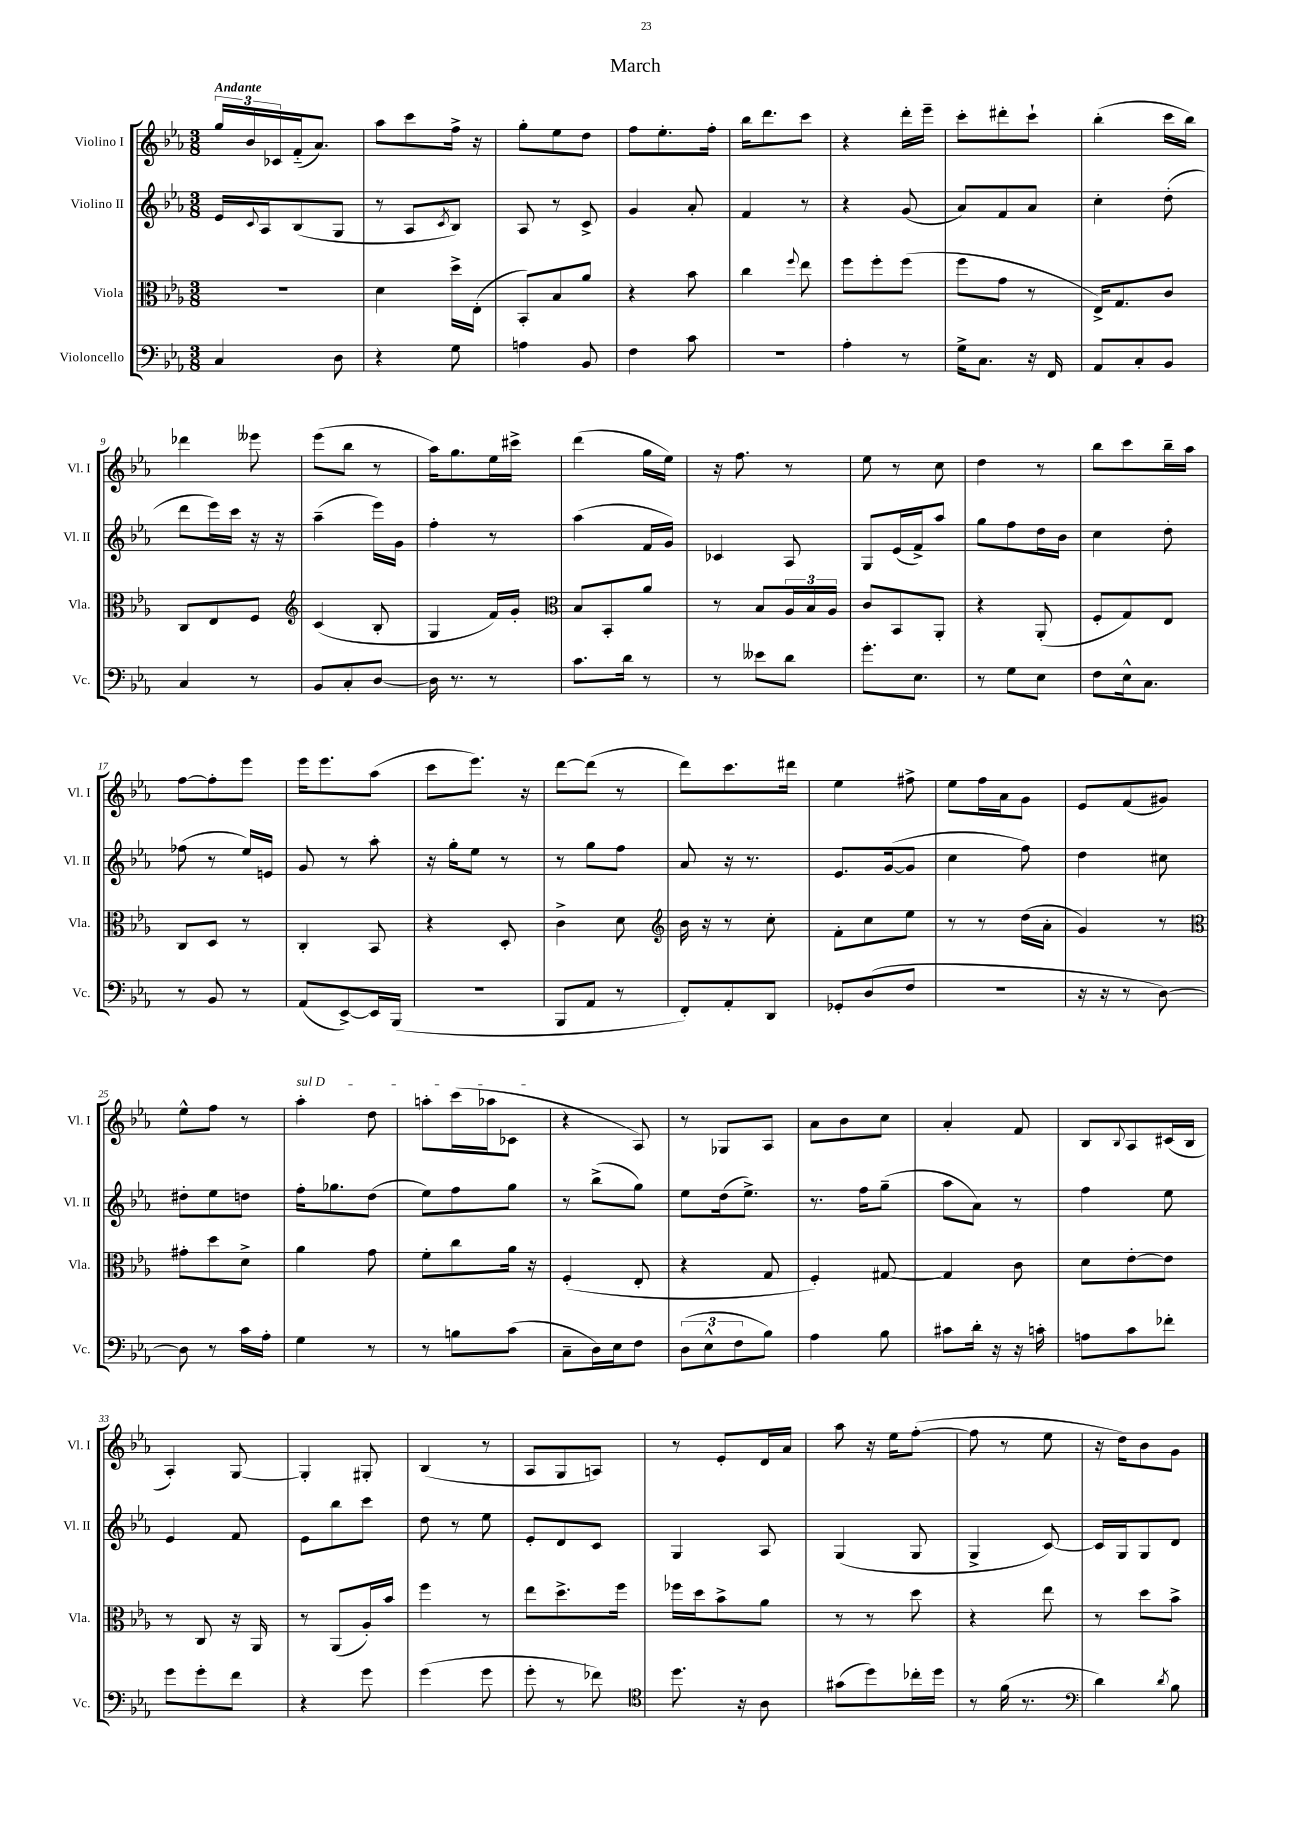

**kern	**kern	**kern	**kern
*part4	*part3	*part2	*part1
*staff4	*staff3	*staff2	*staff1
*I"Violoncello	*I"Viola	*I"Violino II	*I"Violino I
*I'Vc.	*I'Vla.	*I'Vl. II	*I'Vl. I
*clefF4	*clefC3	*clefG2	*clefG2
*k[b-e-a-]	*k[b-e-a-]	*k[b-e-a-]	*k[b-e-a-]
*M3/8	*M3/8	*M3/8	*M3/8
=1	=1	=1	=1
!	!	!	!LO:TX:a:B:t=Andante
4C/	4.r	16e-/LL	24gg/LL
.	.	.	24b-/
.	.	8qqc/	.
.	.	16A-/J	.
.	.	.	24c-X/
.	.	(8B-/	(16f/J
.	.	.	8.a-/J)
8D\	.	8G/J	.
=2	=2	=2	=2
4r	4d\	8r	8aa-\L
.	.	8A-/L	8ccc\
.	.	8qc/	.
8G\	16dd^\LL	8B-/J)	16ff^\Jk
.	(16E-'\JJ	.	16r
=3	=3	=3	=3
4An\	8BB-'/L)	8A-/	8gg'\L
.	8B-/	8r	8ee-\
8BB-/	8a-/J	8c^/	8dd\J
=4	=4	=4	=4
4F\	4r	4g/	8ff\L
.	.	.	8.ee-'\
8c\	8b-\	8a-'/	.
.	.	.	16ff'\Jk
=5	=5	=5	=5
4.r	4cc\	4f/	16bb-\KL
.	.	.	8.ddd\
.	8qqff/	.	.
.	8ee-\	8r	8ccc\J
=6	=6	=6	=6
4A-'\	8ff\L	4r	4r
.	8ff'\	.	.
8r	(8ff\J	(8g/	16ddd'\LL
.	.	.	16eee-~\JJ
=7	=7	=7	=7
16G^\KL	8ff\L	8a-/L)	8ccc'\L
8.C\J	.	.	.
.	8g\J	8f/	8ddd#X'\
16r	8r	8a-/J	8ccc`\J
16FF/	.	.	.
=8	=8	=8	=8
8AA-/L	16E-^/KL)	4cc'\	(4bb-'\
.	8.G/	.	.
8C'/	.	.	.
8BB-/J	8c/J	(8dd'\	16ccc\LL
.	.	.	16bb-\JJ)
!!LO:LB:g=z
=9	=9	=9	=9
4C/	8C/L	8ddd\L	4ddd-X\
.	8E-/	16eee-\L)	.
.	.	16ccc\JJ	.
8r	8F/J	16r	8eee--X\
.	.	16r	.
=10	=10	=10	=10
*	*clefG2	*	*
8BB-/L	(4c/	(4aa-~\	(8eee-\L
8C'/	.	.	8bb-\J
[8D/J	8B-'/	16eee-\LL)	8r
.	.	16g\JJ	.
=11	=11	=11	=11
16D\]	4G/	4ff'\	16aa-\KL)
8.r	.	.	8.gg\
8r	16f/LL)	8r	16ee-\L
.	16g'/JJ	.	16ccc#X^\JJ
=12	=12	=12	=12
*	*clefC3	*	*
8.c\L	8B-/L	(4aa-\	(4ddd\
.	8BB-'/	.	.
16d\Jk	.	.	.
8r	8a-/J	16f/LL	16gg\LL
.	.	16g/JJ)	16ee-\JJ)
=13	=13	=13	=13
8r	8r	4c-X/	16r
.	.	.	8.ff\
8e--X\L	8B-/L	.	.
8d\J	24A-/L	8A-/	8r
.	24B-/	.	.
.	24A-/JJ	.	.
=14	=14	=14	=14
8.g'\L	8c/L	8G/L	8ee-\
.	8BB-/	(16e-/L	8r
8.E-\J	.	16f^/J)	.
.	8AA-'/J	8aa-/J	8cc\
=15	=15	=15	=15
8r	4r	8gg\L	4dd\
8G\L	.	8ff\	.
8E-\J	(8AA-'/	16dd\L	8r
.	.	16b-\JJ	.
=16	=16	=16	=16
8F\L	8F'/L	4cc\	8bb-\L
16E-^^\k	8G/)	.	8ccc\
8.C\J	.	.	.
.	8E-/J	8dd'\	16bb-~\L
.	.	.	16aa-\JJ
!!LO:LB:g=z
=17	=17	=17	=17
8r	8C/L	(8ff-X\	[8ff\L
8BB-/	8D/J	8r	8ff'\]
8r	8r	16ee-/LL)	8eee-\J
.	.	16en/JJ	.
=18	=18	=18	=18
(8AA-/L	4C'/	8g/	16eee-\KL
.	.	.	8.eee-\
[8EE-^/)	.	8r	.
16EE-/L]	8BB-/	8aa-'\	(8aa-\J
(16BBB-/JJ	.	.	.
=19	=19	=19	=19
4.r	4r	16r	8ccc\L
.	.	16gg'\KL	.
.	.	8ee-\J	8.eee-\J)
.	8D'/	8r	.
.	.	.	16r
=20	=20	=20	=20
8BBB-/L	4c^\	8r	[8ddd\L
8AA-/J	.	8gg\L	(8ddd\J]
8r	8d\	8ff\J	8r
=21	=21	=21	=21
*	*clefG2	*	*
8FF'/L)	16b-\	8a-/	8ddd\L)
.	16r	.	.
8AA-'/	8r	16r	8.ccc\
.	.	8.r	.
8DD/J	8cc'\	.	.
.	.	.	16ddd#X\Jk
=22	=22	=22	=22
8GG-X'/L	8f'\L	8.e-/L	4ee-\
(8D/	8cc\	.	.
.	.	([16g/k	.
8F/J	8ee-\J	8g/J]	8ff#X^\
=23	=23	=23	=23
4.r	8r	4cc\	8ee-\L
.	8r	.	16ff\L
.	.	.	16a-\J
.	(16dd\LL	8ff\)	8g\J
.	16a-'\JJ	.	.
=24	=24	=24	=24
16r	4g/)	4dd\	8e-/L
16r	.	.	.
8r	.	.	(8f/
[8D\)	8r	8cc#X\	8g#X/J)
!!LO:LB:g=z
=25	=25	=25	=25
*	*clefC3	*	*
8D\]	8g#X'\L	8dd#X'\L	8ee-^^\L
8r	8dd\	8ee-\	8ff\J
16c\LL	8d^\J	8ddn\J	8r
16A-'\JJ	.	.	.
=26	=26	=26	=26
!	!	!	!LO:TX:a:i:t=sul D
4G\	4a-\	16ff'\KL	4aa-'\
.	.	8.gg-X\	.
8r	8g\	(8dd\J	8dd\
=27	=27	=27	=27
8r	8f'\L	8ee-\L)	8aan'\L
8Bn\L	8cc\	8ff\	(16ccc\L
.	.	.	16aa-X\J
(8c\J	16a-\Jk	8gg\J	8c-X\J
.	16r	.	.
=28	=28	=28	=28
8C~\L	(4F'/	8r	4r
16D\L)	.	(8bb-^\L	.
16E-\J	.	.	.
8F\J	8E-'/	8gg\J)	8A-/)
=29	=29	=29	=29
(12D\L	4r	8ee-\L	8r
12E-^^\	.	.	.
.	.	(16dd\k	8G-X/L
12F\	.	.	.
.	.	8.ee-^\J)	.
8B-\J)	8G/	.	8A-/J
=30	=30	=30	=30
4A-\	4F'/)	8.r	8a-\L
.	.	.	8b-\
.	.	16ff\KL	.
8B-\	[8G#X/	(8gg~\J	8cc\J
=31	=31	=31	=31
8c#X\L	4G#/]	8aa-\L	4a-'/
16d'\Jk	.	8a-\J)	.
16r	.	.	.
16r	8c\	8r	8f/
16cn'\	.	.	.
=32	=32	=32	=32
8An\L	8d\L	4ff\	8B-/L
.	.	.	8qqB-/
8c\	[8e-'\	.	8A-/
8f-X'\J	8e-\J]	8ee-\	(16c#X/L
.	.	.	16B-/JJ
!!LO:LB:g=z
=33	=33	=33	=33
8g\L	8r	4e-/	4A-'/)
8g'\	8C/	.	.
8f\J	16r	8f/	[8G/
.	16AA-/	.	.
=34	=34	=34	=34
4r	8r	8e-\L	4G'/]
.	(8AA-/L	8bb-\	.
8g\	16A-'/L)	8ccc\J	8G#X'/
.	16b-/JJ	.	.
=35	=35	=35	=35
(4g\	4ff\	8dd\	(4B-/
.	.	8r	.
8g\	8r	8ee-\	8r
=36	=36	=36	=36
8g'\	8ee-\L	8e-'/L	8A-/L
8r	8.dd^\	8d/	8G/
8f-X\)	.	8c/J	8An/J)
.	16ff\Jk	.	.
=37	=37	=37	=37
*clefC4	*	*	*
8.dd\	16ff-X\LL	4G/	8r
.	16dd\J	.	.
.	8b-^\	.	8e-'/L
16r	.	.	.
8A-\	8a-\J	8A-/	16d/L
.	.	.	16a-/JJ
=38	=38	=38	=38
(8g#X\L	8r	(4G/	8aa-\
8dd\)	8r	.	16r
.	.	.	16ee-\KL
16cc-X'\L	8dd\	8G/	([8ff'\J
16dd\JJ	.	.	.
=39	=39	=39	=39
8r	4r	4G^/	8ff\]
(16f\	.	.	8r
8.r	.	.	.
.	8ee-\	[8c/)	8ee-\
=40	=40	=40	=40
*clefF4	*	*	*
4d\)	8r	16c/LL]	16r
.	.	16G/J	16dd\KL)
.	8dd\L	8G/	8b-\
8qd/	.	.	.
8B-\	8b-^\J	8d/J	8g\J
==	==	==	==
*-	*-	*-	*-
